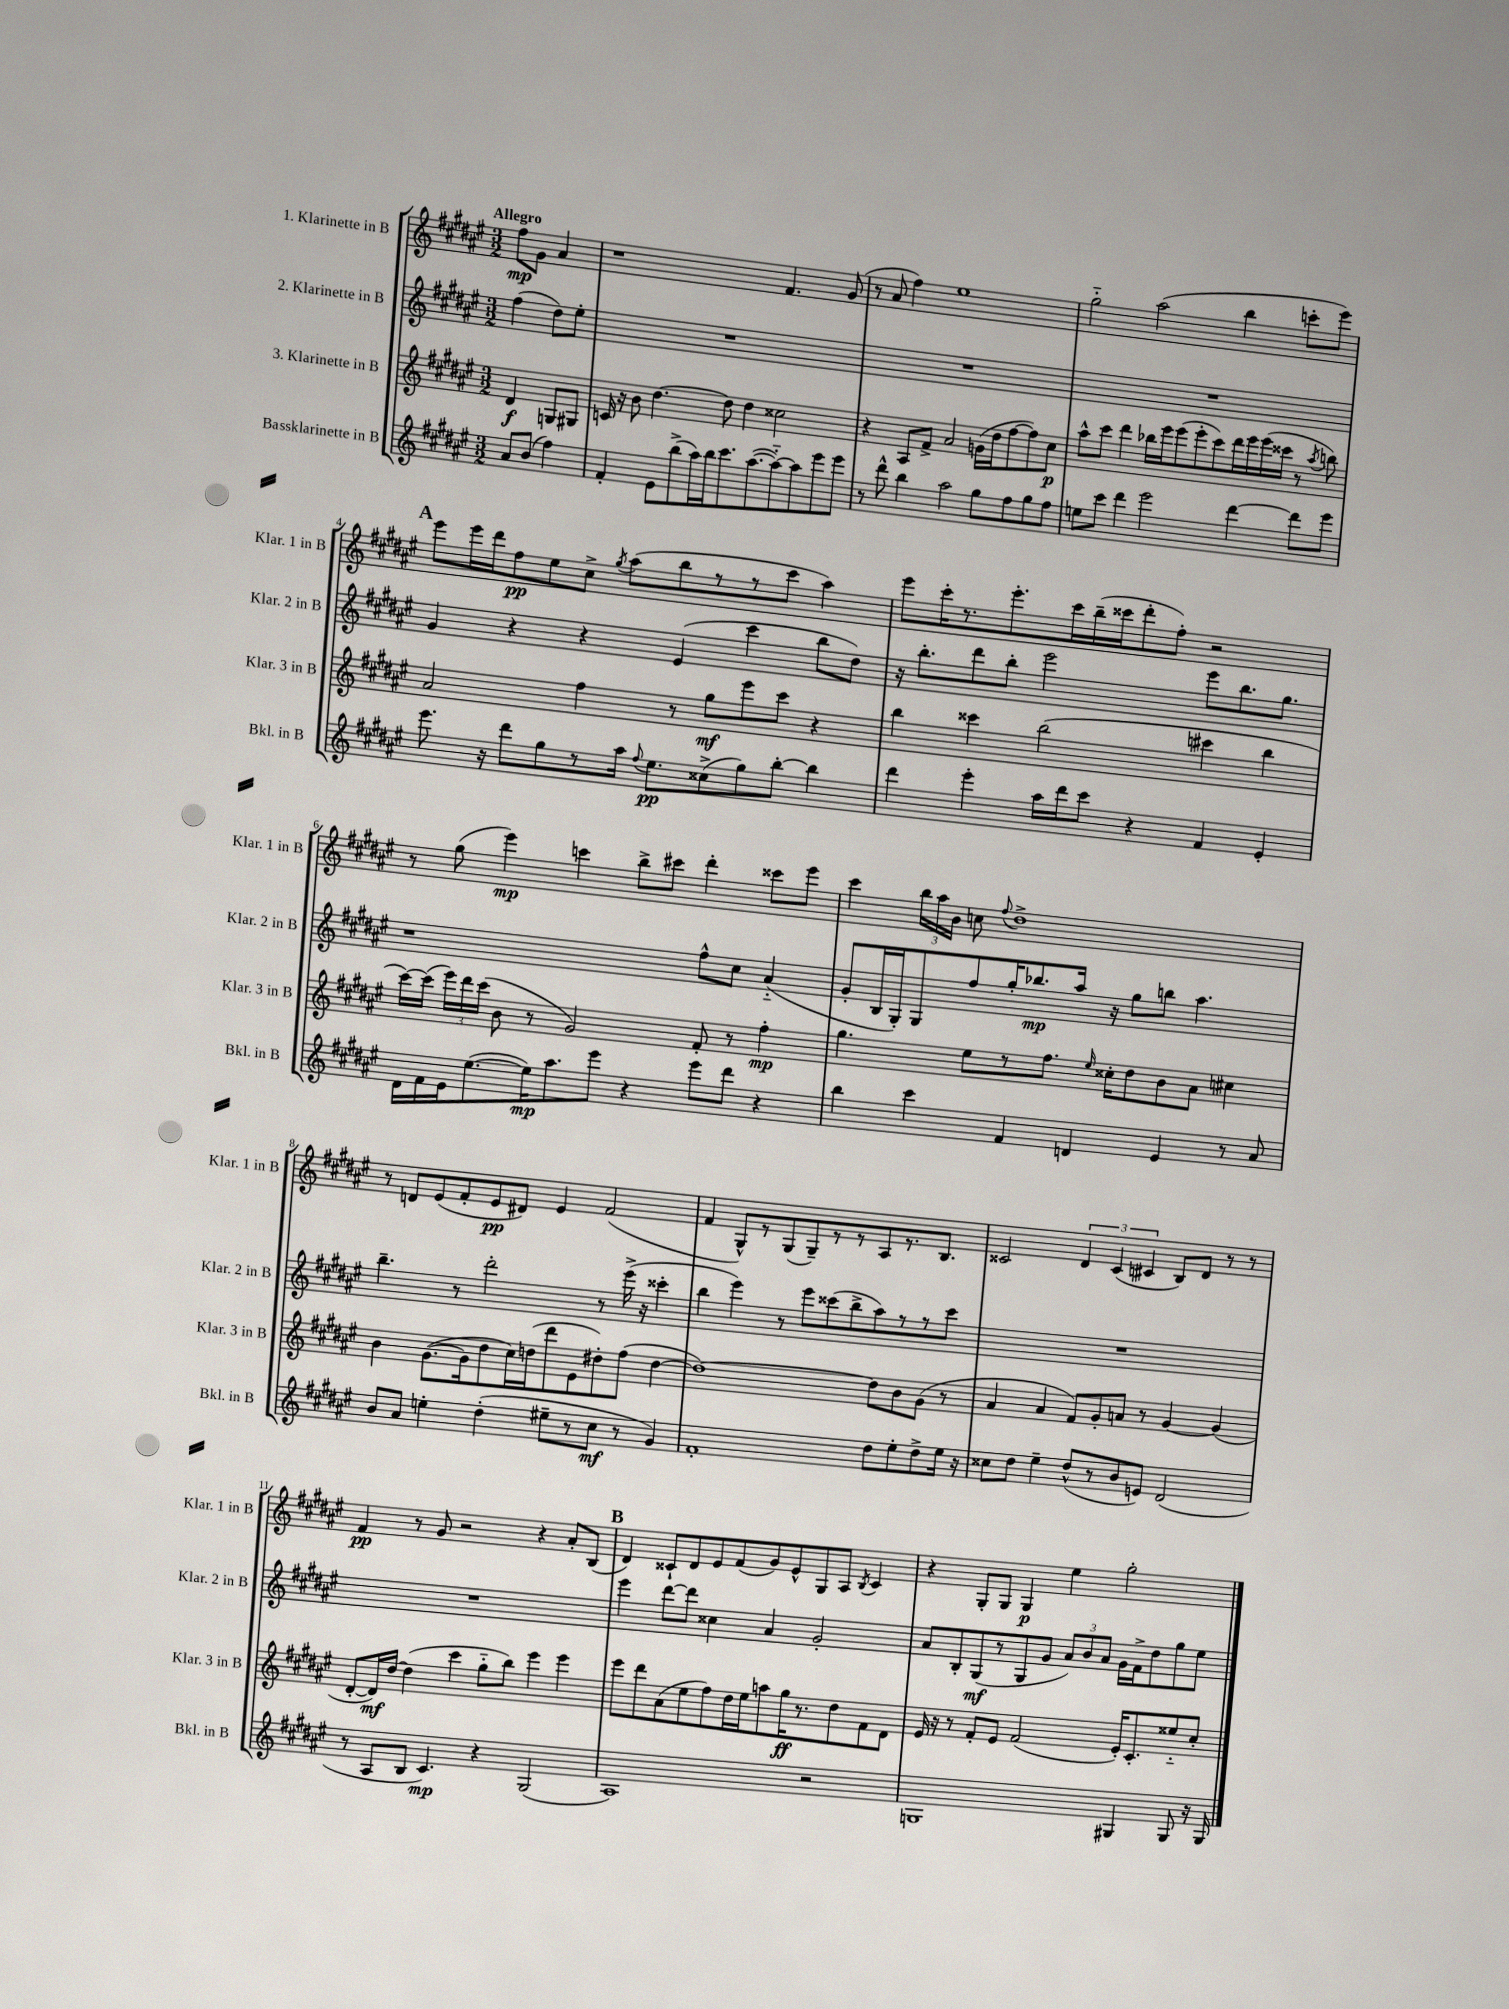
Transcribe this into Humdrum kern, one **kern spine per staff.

**kern	**kern	**kern	**kern
*staff4	*staff3	*staff2	*staff1
*clefG2	*clefG2	*clefG2	*clefG2
*k[f#c#g#d#a#e#]	*k[f#c#g#d#a#e#]	*k[f#c#g#d#a#e#]	*k[f#c#g#d#a#e#]
*M3/2	*M3/2	*M3/2	*M3/2
8a#/L	4d#/	(4ff#\	8ff#\L
(8b/J	.	.	8g#\J
4ff#\)	8G/L	8dd#\L)	4a#/
.	8G#/J	8ee#'\J	.
=	=	=	=
4f#'/	16c/	1.r	1r
.	16r	.	.
.	8b\	.	.
8e#\L	[4.dd#\	.	.
(8bb^\	.	.	.
16aa#\L)	.	.	.
16bb\J	.	.	.
8.ccc#\	8dd#\]	.	.
.	4dd#\	.	.
([8.aa#\	.	.	.
8aa#'~\_)	2cc##\	.	4.f#/
8aa#\]	.	.	.
8eee#\	.	.	.
8eee#\J	.	.	(8g#/
=	=	=	=
8r	4r	1.r	8r
8ddd#^^\	.	.	8a#/
4bb\	8A#/L	.	4ff#\)
.	8f#^/J	.	.
2aa#\	2a#/	.	1ee#
8gg#\L	(16g\LL	.	.
.	16dd#\J	.	.
8ff#\	[8ff#\	.	.
8gg#\	8ff#\])	.	.
8ff#\J	8cc#\J	.	.
=	=	=	=
8ee\L	8aa#^^\L	1.r	2gg#'~\
8ccc#\J	8ccc#\J	.	.
4ddd#\	4ddd#\	.	.
2eee#\	16bb-\LL	.	(2aa#\
.	16eee#\J	.	.
.	(8eee#\	.	.
.	8eee#'\	.	.
.	8ccc#\)	.	.
[4ddd#\	16ddd#\L	.	4bb\
.	16eee#\	.	.
.	(16eee#\	.	.
.	16ccc##\JJ	.	.
8ddd#\]L	8r	.	8ccc'\L
.	8qaa#/	.	.
8eee#\J	8bb\)	.	8eee#\J)
=	=	=	=
8.eee#\	2a#/	4g#/	8eee#\L
.	.	.	16eee#\L
16r	.	.	16ddd#\J
8ddd#\L	.	4r	8ff#\
8gg#\	.	.	8ee#\
8r	4ff#\	4r	8cc#^\J
.	.	.	8qgg#/
16aa#\Jk	.	.	(8aa#\L
8qqff#/	.	.	.
8.ee#\L	.	.	.
.	8r	(4e#/	8bb\
(8cc##^\	8gg#\L	.	8r
8gg#\)	8eee#\	4ccc#\	8r
[8bb'\J	8ccc#\J	.	8ccc#\J
4bb\]	4r	8bb\L	4aa#\)
.	.	8dd#\J)	.
=	=	=	=
4ddd#\	4bb\	16r	8eee#\L
.	.	8.bb'\L	.
.	.	.	16ccc#'\K
.	.	.	8.r
4eee#'\	4ccc##\	8ddd#\	.
.	.	8bb'\J	8.eee#'\
16aa#\LL	(2bb\	2eee#\	.
16ddd#\J	.	.	16ccc#\L
8ccc#\J	.	.	(16bb~\
.	.	.	16ccc##\J
4r	.	.	8ddd#'\
.	.	.	8ff#'\J)
4f#/	4ccc#\	8eee#\L	2r
.	.	8.bb\	.
4e#'/	4bb\	.	.
.	.	8.gg#\J	.
=	=	=	=
16d#\LL	[16ccc#\LL)	1r	8r
16f#\	(16ccc#\]JJ	.	.
16e#\J	24eee#\LL)	.	(8gg#\
.	24ddd#\	.	.
([8.ee#\	.	.	.
.	(24ccc#\JJ	.	.
.	8b\	.	4eee#\)
16ee#\]K)	8r	.	.
8.aa#\	.	.	.
.	2g#/)	.	4ccc\
8eee#\J	.	.	.
4r	.	.	8bb^\L
.	.	.	8ccc#\J
8eee#\L	8f#'/	8ff#^^\L	4ddd#'\
8ddd#\J	8r	8cc#\J	.
4r	4ff#'\	(4a#'~/	8ccc##\L
.	.	.	8eee#\J
=	=	=	=
4bb\	4.gg#\	8g#'/L	4ccc#\
.	.	16B/L	.
.	.	16G#'/J)	.
4ccc#\	.	8G#/	24bb\LL
.	.	.	24aa#\
.	.	.	24b\JJ
.	8ee#\L	8ff#/	8cc\
.	.	.	8qqff#/
4f#/	8r	16gg#'/K	1dd#^
.	.	8.bb-/	.
.	8.ff#\J	.	.
4d/	.	16aa#/Jk	.
.	16qqee#/	.	.
.	16cc##'\LK	16r	.
.	8dd#\	8gg#\L	.
4e#/	8b\	8bb\J	.
.	8a#\J	4.aa#\	.
8r	4cc#\	.	.
8a#/	.	.	.
=	=	=	=
8b/L	4b\	4.bb~\	8r
8a#/J	.	.	8d/L
4ee'\	([8.g#\L	.	(8e#/
.	.	8r	8f#'/
.	16g#\]k	.	.
(4dd#'\	8dd#\	2ddd#'\	8e#/
.	16cc#\L)	.	8d#/J)
.	(16dd\J	.	.
8ee#~\L	8ddd#\	.	4e#/
8r	8e#\	.	.
8cc#\J	8dd#'\)	8r	(2f#/
8r	(8ff#\J	(16eee#^\	.
.	.	16r	.
4g#/)	[4dd#\	4ccc##'\	.
=	=	=	=
1f#'	1dd#_)	4bb\	4f#/
.	.	4eee#\)	8G#^^/L)
.	.	.	8r
.	.	8r	(8G#/
.	.	8eee#\L	8G#~/)
.	.	(8ccc##\	8r
.	.	8bb^\	8r
8dd#\L	8dd#\]L	8aa#\)	8A#/
8ee#'\	8b\	8r	8.r
8dd#^\	(8g#\J	8r	.
.	.	.	8.B/J
16ee#\Jk	8r	8ccc##\J	.
16r	.	.	.
=	=	=	=
8cc##\L	4a#/	1.r	2c##/
8dd#\J	.	.	.
4ee#~\	4a#/	.	.
(8dd#^^/L	8f#/L)	.	6d#/
8r	8g#'/	.	.
.	.	.	(6c##/
8b/	8a/J	.	.
.	.	.	6c#/
8e/J)	8r	.	.
(2d#/	[4g#/	.	8B/L)
.	.	.	8d#/J
.	(4g#/]	.	8r
.	.	.	8r
=	=	=	=
8r	[8d#'/L	1.r	4f#/
8A#/L	16d#/]L)	.	.
.	[16dd#/JJ	.	.
8B/J	(4dd#\]	.	8r
4.c#/)	.	.	8g#/
.	4ccc#\	.	2r
4r	8gg#'~\L	.	.
.	8bb\J)	.	.
(2G#/	4eee#\	.	4r
.	4eee#\	.	8a#'/L
.	.	.	(8B/J
=	=	=	=
1A#)	8eee#\L	4eee#\	4d#/)
.	8ddd#\	.	.
.	(8a#\	[8ddd#\L	8c##`/L
.	8ee#\	8ddd#\]J	8d#/
.	8ff#\)	4cc##\	8e#/
.	16dd#\L	.	(8f#/
.	16ee#\J	.	.
.	8aa\	4a#/	8g#/)
.	16gg#\K	.	8e#^^/
.	8.r	.	.
2r	.	2g#'/	8G#/
.	8dd#\	.	8A#/J
.	.	.	8qB/
.	8f#\	.	4c##/
.	8d#\J	.	.
=	=	=	=
1G	16e#/	8a#/L	4r
.	16r	.	.
.	8r	8B'/	.
.	8f#'/L	(8G#/	8G#'/L
.	8e#/J	8r	8G#/J
.	(2f#/	8G#/	4G#/
.	.	8g#/J	.
.	.	12a#/L)	4ee#\
.	.	12b/	.
.	.	12a#/J	.
4G#/	16e#'/LK)	16g#\LL	2gg#'\
.	8.c#'/	16f#^\J	.
.	.	8dd#\	.
8G#/	8ee##'~/	8gg#\	.
16r	8cc#'/J	8ee#\J	.
16G#/	.	.	.
==	==	==	==
*-	*-	*-	*-
